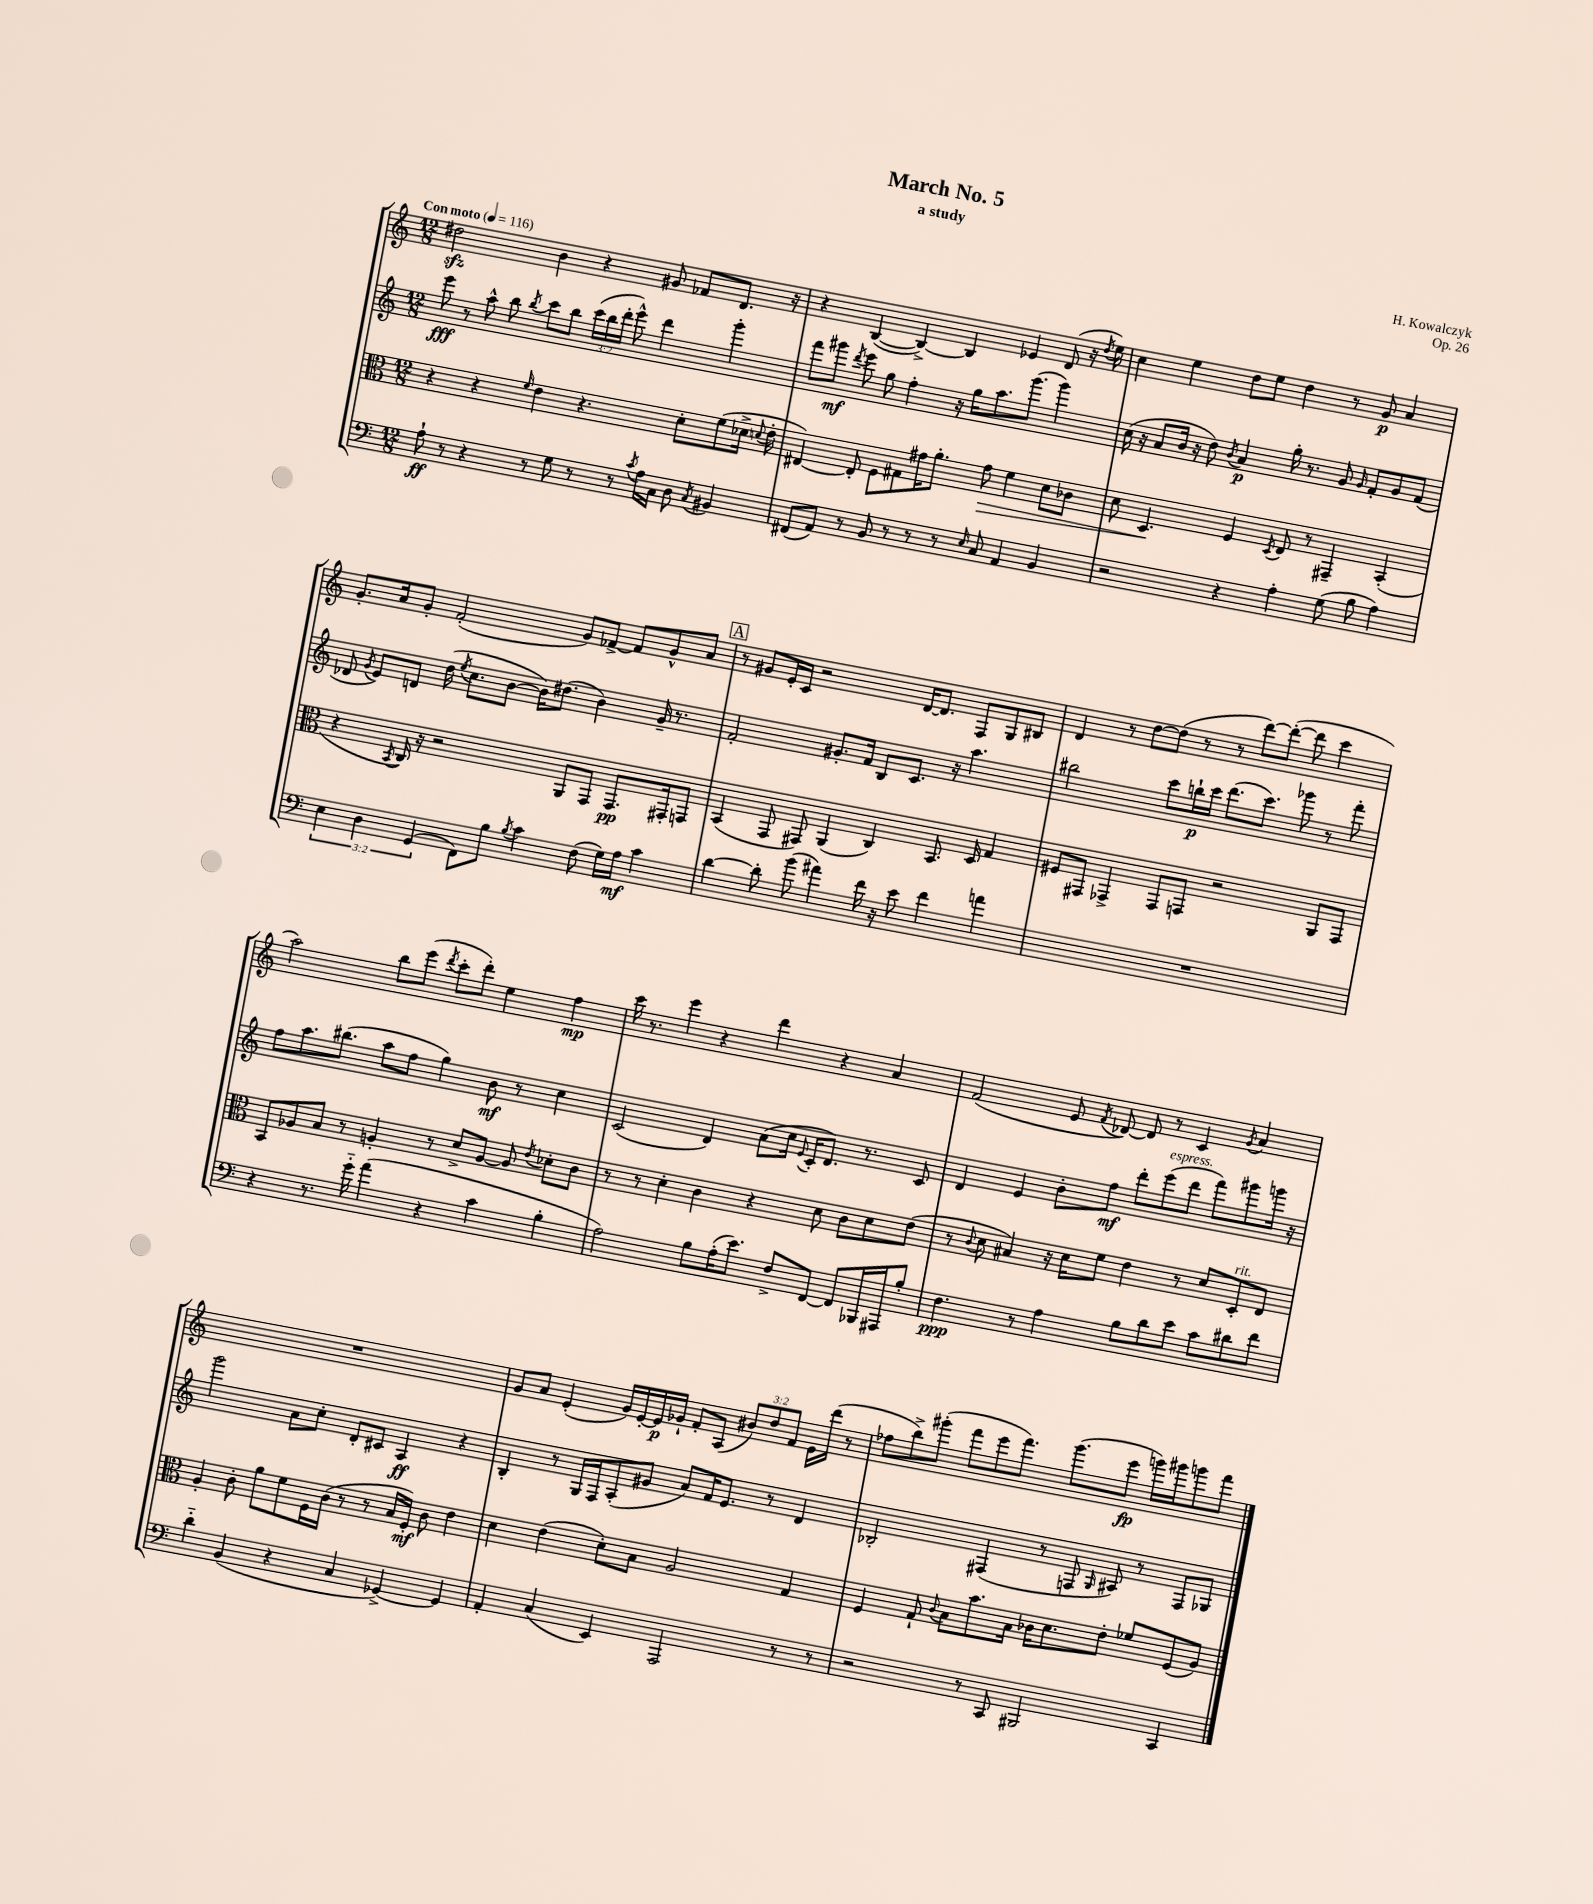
\header { title = "March No. 5" composer = "H. Kowalczyk" subtitle = "a study" opus = "Op. 26" }
<<
\new StaffGroup <<
\new Staff = "s0" {
    \clef treble \key c \major \numericTimeSignature \time 12/8 \override Staff.TupletNumber.text = #tuplet-number::calc-fraction-text \tempo "Con moto" 4 = 116
    \autoBeamOff dis''2\sfz b'4 r4 gis'8 fes'8[ d'8.] r16 |
    r4 b4~( b4~->) b4 ees'4 d'8( r16 \acciaccatura { d''8 } e''16) |
    c''4 e''4 d''8[ e''8] d''4 r8 g'8\p a'4 |
    g'8.[-. a'16 g'8]-. f'2-.( g'8[) fes'8]~-> fes'8[ g'8-^ a'8] |
    \mark \markup { \box "A" } r8 gis'8[ e'16-. c'16] r2 d'16[~ d'8.] f8[ g8 bis8] |
    d'4 r8 d''8[~ d''8]( r8 r8 d'''8[~) d'''8]~-.( d'''8 c'''4 |
    a''2) b''8[ e'''8]( \acciaccatura { d'''8 } c'''8[-. d'''8]-.) e''4 f''4\mp |
    c'''16 r8. e'''4 r4 d'''4 r4 a'4 |
    f'2( e'8 \acciaccatura { f'8 } des'8~) des'8 r8 c'4 \acciaccatura { g'8 } a'4 |
    R1. |
    g'8[ a'8] e'4-.( g'16[) e'16~-. e'16\p ges'16]-! f'8[-. a8]( \tuplet 3/2 { bis'8[) d''8 f'8] } e'16[ d'''16]( r8 |
    fes''8[ b''8->) gis'''8]-.( f'''8[ e'''8 f'''8.]) gis'''8.[( e'''8]\fp g'''16[) gis'''16 g'''8 f'''8] \bar "|." |
}
\new Staff = "s1" {
    \clef treble \key c \major \numericTimeSignature \time 12/8 \override Staff.TupletNumber.text = #tuplet-number::calc-fraction-text
    \autoBeamOff e'''8\fff r8 a''8-^ b''8 \acciaccatura { b''8 } c'''8[ b''8] \tuplet 3/2 { c'''16[( b''16 d'''16]-. } e'''8-^) d'''4 g'''4-. |
    f'''8[ gis'''8]\mf \acciaccatura { d'''8 } e'''8 g''8 f''4-. r16 g''16[ a''8. gis'''8.]( gis'''4) |
    c''16( r16 a'8[ b'16] r16 d''8) \acciaccatura { b'8 } a'4\p g''16-. r8. g'8 \grace { g'16 } f'8[-. g'8 f'8]( |
    des'8 \acciaccatura { g'8 } e'8[) d'8] d''16( \acciaccatura { e''8 } c''8.[ b'8]~ b'16[) dis''8.]( b'4) g'16-- r8. |
    \mark \markup { \box "A" } f'2-. gis'8.[-. f'16] b8[ c'8.] r16 a''4. |
    bis''2 c'''8[ b''16-!\p c'''16] d'''8.[( c'''8.]) ges'''8 r8 f'''8-. |
    f''8[ a''8. bis''8.]( a''8[ f''8] g''4) b'8\mf r8 c''4 |
    c'2( d'4) a'8[( c''16] \appoggiatura { e'8 } c'16[-. d'8.]) r8. c'8 |
    d'4 e'4 b'8[-. f''8]\mf d'''8[-. e'''8^\markup { \italic "espress." }( d'''8] f'''8[) gis'''8 g'''16] r16 |
    g'''2 a'8[ c''8]-. d'8[-. cis'8] a4\ff r4 |
    b4-. r8 g16[ f16 a8-.( gis'8] a'8[) f'16 e'8.] r8 d'4 |
    bes2-. fis4( r8 f8 \grace { g16 } ais8) r8 f8[ ges8] \bar "|." |
}
\new Staff = "s2" {
    \clef alto \key c \major \numericTimeSignature \time 12/8
    \autoBeamOff r4 r4 \grace { f'16 } e'4 r4. d'8[-. f'8( des'16]-> \appoggiatura { d'8 } e'16-. |
    eis4~) eis8-. f8[ gis8 gis'16 a'8.]-. gis'8\> f'4 d'8[ ces'8] |
    d'8 d4.\! f4 \acciaccatura { d8 } e8 r8 gis,4-- b,4-.( |
    r4 \acciaccatura { b,8 } c16) r16 r2 a,8[ g,8] g,8.[\pp gis,16-. g,8] |
    \mark \markup { \box "A" } b,4( g,8 gis,8) a,4( c4) b,8. d16 g4 |
    fis8[ gis,8] ges,4-> ges,8[ g,8] r2 a,8[ g,8] |
    b,8[ aes8 b8] r8 a4-. r8 d'8[-> a8]~ a8 \acciaccatura { e'8 } des'8[-. c'8] |
    r8 r8 d'4-. c'4 r4 d'8 c'8[ d'8 e'8]( |
    r8 \appoggiatura { c'8 } d'8 bis4) r16 d'16[ f'8] e'4 r8 d'8[ d8-.^\markup { \italic "rit." } e8] |
    a4-. c'8-. a'8[ f'8 f16 c'16]( r8 r8 b16[ f16]-.\mf) c'8 e'4 |
    d'4 e'4( d'8[-.) b8] a2 g4 |
    f4 g8-! \appoggiatura { c'8 } b8[ b'8. b16] ces'16[ d'8. e'8]-. fes'8[ f8( a8]) \bar "|." |
}
\new Staff = "s3" {
    \clef bass \key c \major \numericTimeSignature \time 12/8 \override Staff.TupletNumber.text = #tuplet-number::calc-fraction-text
    \autoBeamOff a8-!\ff r8 r4 r8 g8 r8 r8 \acciaccatura { c'8 } a16[ c16] d8 \acciaccatura { c8 } bis,4 |
    fis,8[( a,8]) r8 b,8 r8 r8 r8 \grace { e16 } c8 a,4 b,4 |
    r2 r4 a4-. g8( b8 a4) |
    \tuplet 3/2 { e4 d4 g,4( } f,8[) b8] \acciaccatura { b8 } c'4 f8( g16[) a16]\mf c'4 |
    \mark \markup { \box "A" } d'4~ d'8-. b'8( ais'4) f'16 r16 e'8 f'4 a'4 |
    R1. |
    r4 r8. g'16-_ a'4( r4 c'4 b4-. |
    a2) b8[ a16-.( e'8.]) f8[-> f,8]~ f,8[ bes,,16 ais,,16 b8]-. |
    f4.\ppp r8 a4 b8[ d'8 e'8] c'8[ dis'8 f'8] |
    d'4-_ b,4( r4 c4 ges,4~->) ges,4 |
    a,4-. c4( e,4) a,,2 r8 r8 |
    r2 r8 c,8 bis,,2 c,4 \bar "|." |
}
>>
>>
\layout { \context { \Score \remove "Bar_number_engraver" } }
